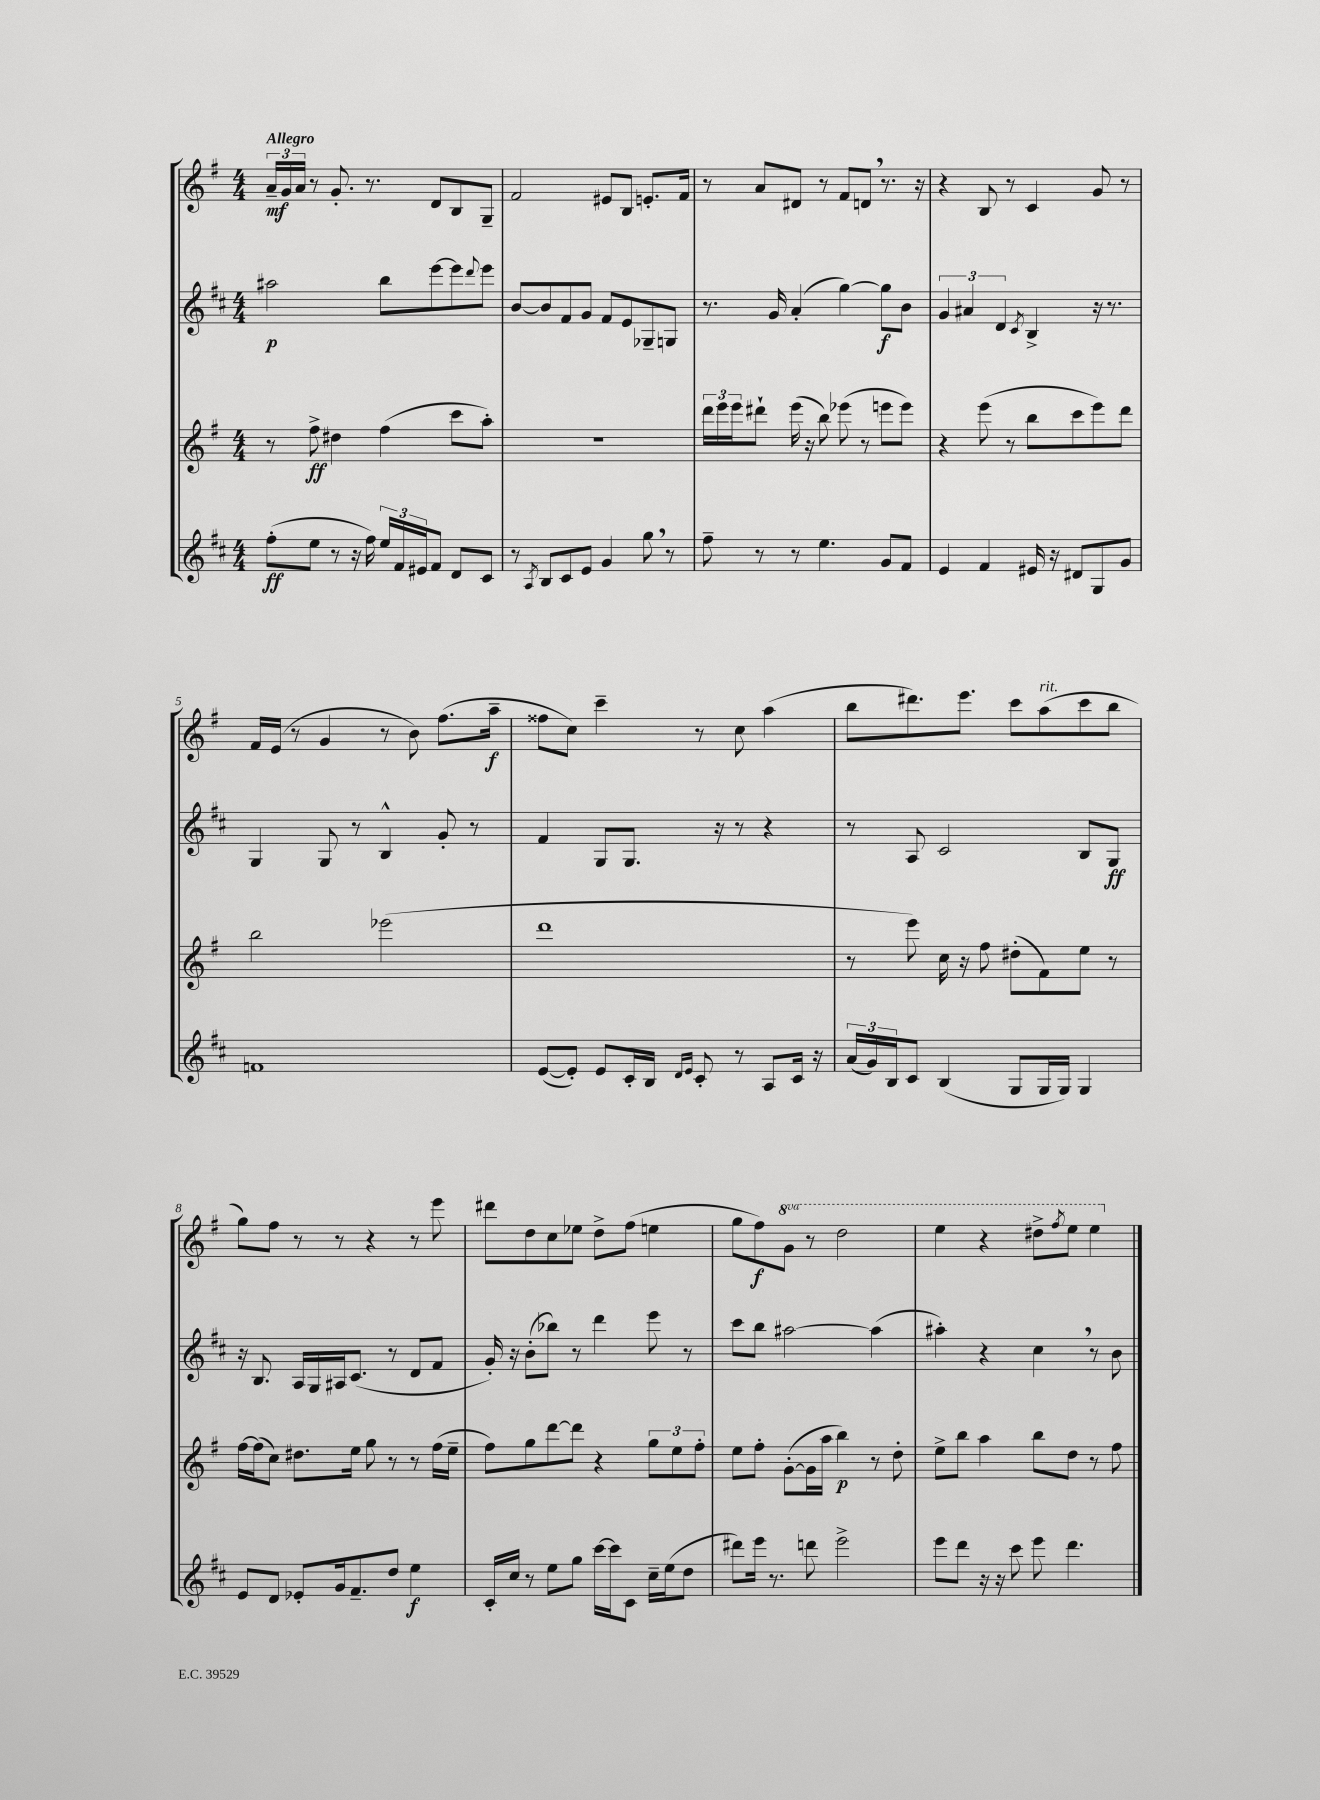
<<
\new StaffGroup <<
\new Staff = "s0" {
    \clef treble \key g \major \numericTimeSignature \time 4/4 \set Staff.ottavationMarkups = #ottavation-simple-ordinals \tempo "Allegro"
    \tuplet 3/2 { a'16--\mf g'16 a'16 } r8 g'8.-. r8. d'8 b8 g8-- |
    fis'2 eis'8 b8 e'8.-. fis'16 |
    r8 a'8 dis'8 r8 fis'8 d'8 \breathe r8. r16 |
    r4 b8 r8 c'4 g'8 r8 |
    fis'16 e'16( r8 g'4 r8 b'8) fis''8.( a''16--\f |
    fisis''8 c''8) c'''4-- r8 c''8 a''4( |
    b''8 dis'''8.) e'''8. c'''8 a''8^\markup { \italic "rit." }( c'''8 b''8 |
    g''8) fis''8 r8 r8 r4 r8 e'''8 |
    dis'''8 d''8 c''8 ees''8 d''8-> fis''8( e''4 |
    g''8 fis''8\f) \ottava #1 g''8 r8 d'''2 |
    e'''4 r4 dis'''8-> \acciaccatura { fis'''8 } e'''8 e'''4 \ottava #0 \bar "|." |
}
\new Staff = "s1" {
    \clef treble \key d \major \numericTimeSignature \time 4/4
    ais''2\p b''8 e'''8~ e'''8 \appoggiatura { d'''8 } e'''8 |
    b'8~ b'8 fis'8 g'8 fis'8 e'8 ges8-- g8 |
    r8. g'16 a'4-.( g''4~) g''8\f b'8 |
    \tuplet 3/2 { g'4 ais'4 d'4 } \acciaccatura { cis'8 } b4-> r16 r8. |
    g4 g8 r8 b4-^ g'8-. r8 |
    fis'4 g8 g8. r16 r8 r4 |
    r8 a8 cis'2 b8 g8\ff |
    r16 b8. a16 g16 ais16 cis'8.( r8 d'8 fis'8 |
    g'16-.) r16 b'8-.( bes''8) r8 d'''4 e'''8 r8 |
    cis'''8 b''8 ais''2~ ais''4( |
    ais''4-.) r4 cis''4 \breathe r8 b'8 \bar "|." |
}
\new Staff = "s2" {
    \clef treble \key g \major \numericTimeSignature \time 4/4
    r8 fis''8->\ff dis''4 fis''4( c'''8 a''8-.) |
    R1 |
    \tuplet 3/2 { d'''16 e'''16 e'''16 } dis'''8-! e'''16( r16 b''8) ees'''8( r8 e'''8 e'''8) |
    r4 e'''8( r8 b''8 c'''8 e'''8) d'''8 |
    b''2 ees'''2( |
    d'''1 |
    r8 e'''8) c''16 r16 fis''8 dis''8-.( fis'8) e''8 r8 |
    fis''16~ fis''16( c''8) dis''8. e''16 g''8 r8 r8 fis''16( e''16-- |
    fis''8) g''8 d'''8~ d'''8 r4 \tuplet 3/2 { g''8 e''8 fis''8-. } |
    e''8 fis''8-. g'8~-.( g'16 a''16 b''4\p) r8 d''8-. |
    e''8-> b''8 a''4 b''8 d''8 r8 fis''8 \bar "|." |
}
\new Staff = "s3" {
    \clef treble \key d \major \numericTimeSignature \time 4/4
    fis''8-.\ff( e''8 r8 r16 fis''16) \tuplet 3/2 { e''16 fis'16 eis'16 } fis'8 d'8 cis'8 |
    r8 \acciaccatura { a8 } b8 cis'8 e'8 g'4 g''8 \breathe r8 |
    fis''8-- r8 r8 e''4. g'8 fis'8 |
    e'4 fis'4 eis'16 r16 dis'8 g8 g'8 |
    f'1 |
    e'8~( e'8-.) e'8 cis'16-. b16 \grace { d'16 e'16 } cis'8-. r8 a8 cis'16 r16 |
    \tuplet 3/2 { a'16( g'16) b16 } cis'8 b4( g8 g16 g16) g4 |
    e'8 d'8 ees'8-. g'16 fis'8.-- d''8 e''4\f |
    cis'16-. cis''16 r8 e''8 g''8 cis'''16~ cis'''16 cis'8 cis''16-- e''16( d''8 |
    dis'''8) e'''16 r8. d'''8 e'''2-> |
    e'''8 d'''8 r16 r16 cis'''8 e'''8 d'''4. \bar "|." |
}
>>
>>
